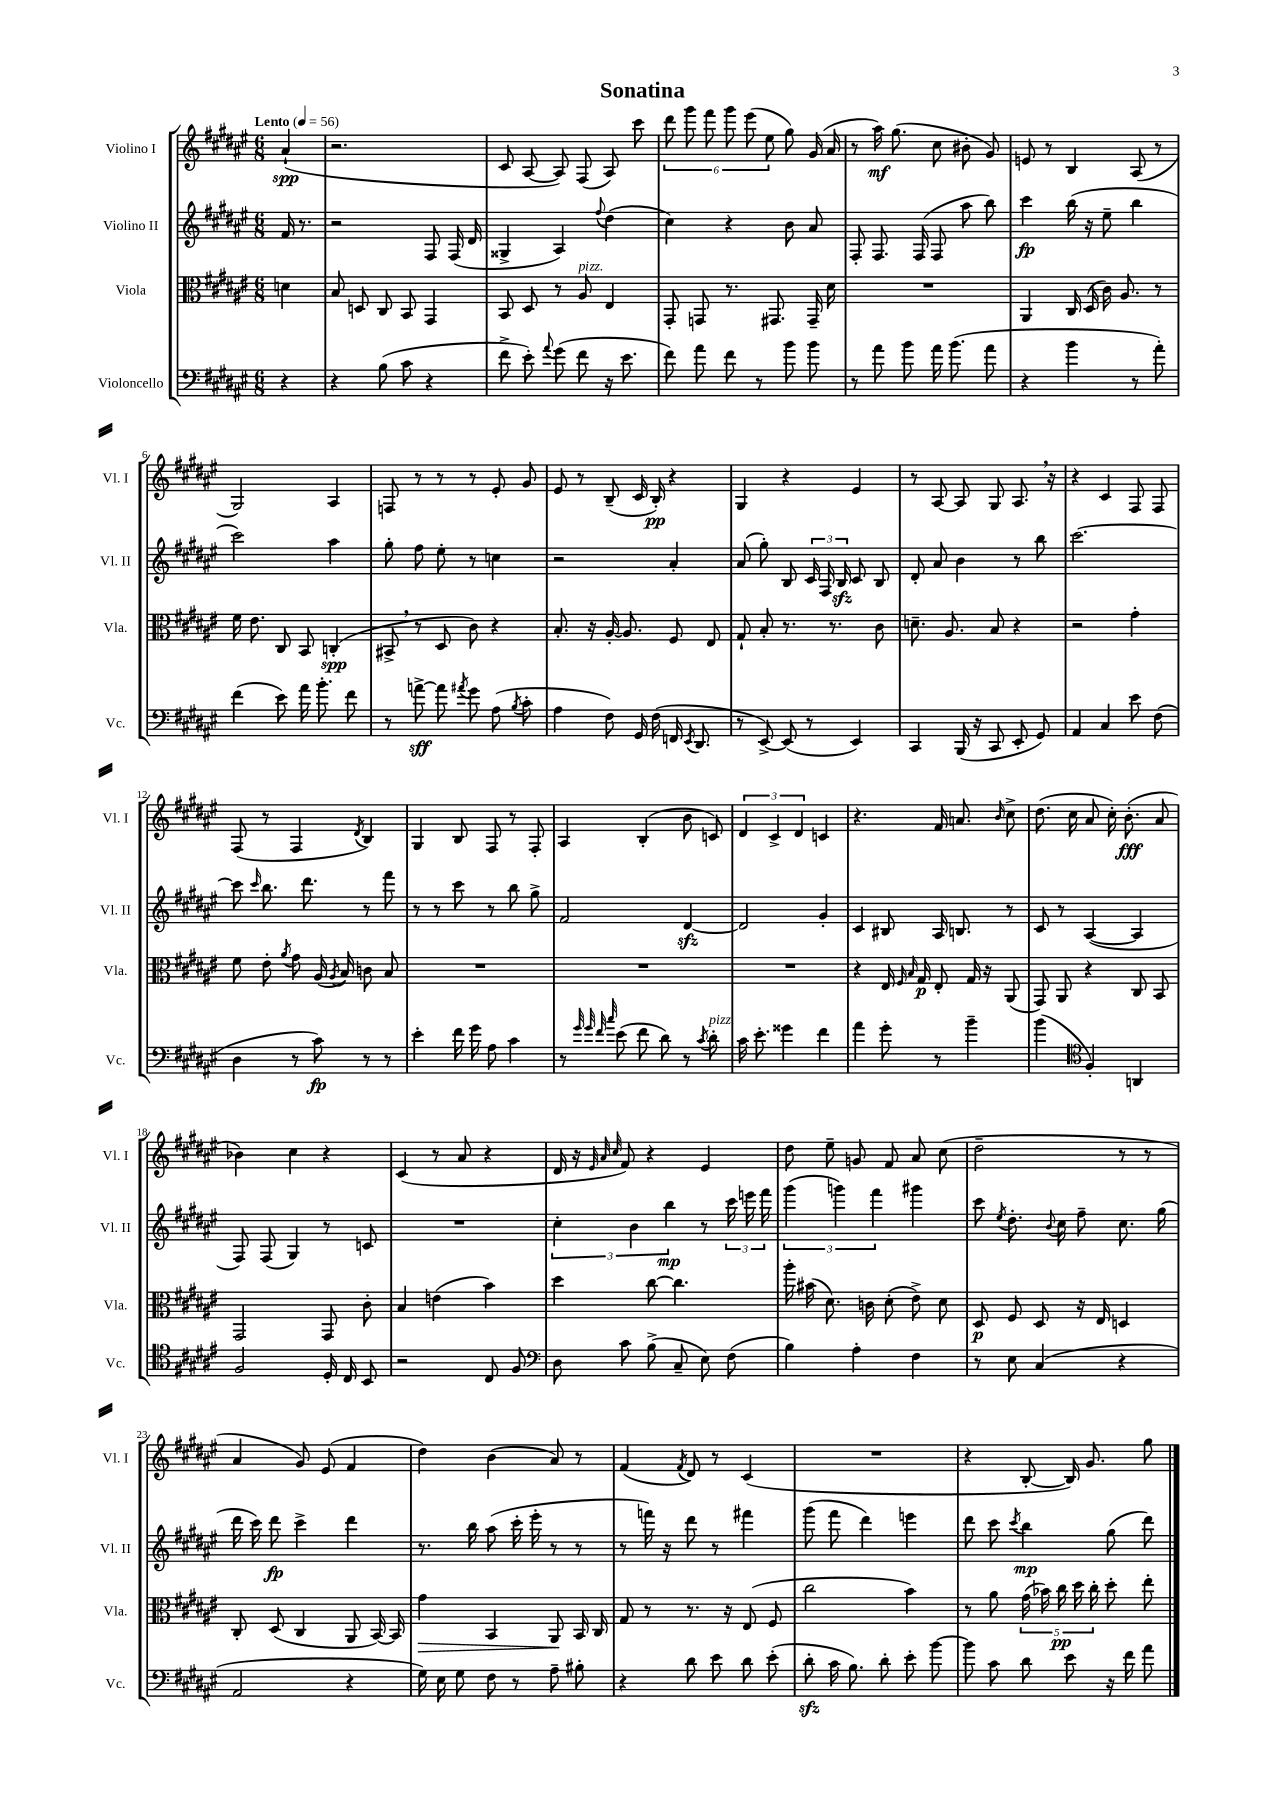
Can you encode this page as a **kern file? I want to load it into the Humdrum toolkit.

**kern	**kern	**kern	**kern
*staff4	*staff3	*staff2	*staff1
*clefF4	*clefC3	*clefG2	*clefG2
*k[f#c#g#d#a#e#]	*k[f#c#g#d#a#e#]	*k[f#c#g#d#a#e#]	*k[f#c#g#d#a#e#]
*M6/8	*M6/8	*M6/8	*M6/8
*MM56	*MM56	*MM56	*MM56
4r	4d	16f#	(4a#`
.	.	8.r	.
=	=	=	=
4r	8B	2r	2.r
.	8D	.	.
(8B	8C#	.	.
8c#	8BB	.	.
4r	4GG#	8F#	.
.	.	(16F#	.
.	.	16d#	.
=	=	=	=
8f#^	8BB	4G##^	8c#
8e#')	8D#	.	[8A#
8qqa#	.	.	.
(8g#	8r	4A#)	8A#])
8f#	8A#	.	(8F#
.	.	8qqff#	.
16r	4E#	(4dd#	8A#)
8.e#	.	.	.
.	.	.	8ccc#
=	=	=	=
8f#)	8GG#'	4cc#)	12ddd#
.	.	.	12ggg#
8a#	8GG	.	.
.	.	.	12fff#
8f#	8.r	4r	12ggg#
.	.	.	(12eee#
8r	.	.	.
.	.	.	12ee#
.	8.GG#	.	.
8b	.	8b	8gg#)
8b	16GG#~	8a#	(16g#
.	16d#	.	16a#
=	=	=	=
8r	2.r	8F#'	8r
8a#	.	8.F#	16aa#)
.	.	.	(8.gg#
8b	.	.	.
.	.	(16F#	.
16a#	.	8F#	8cc#
(8.b	.	.	.
.	.	8aa#	8b#'
8a#	.	8bb)	8g#)
=	=	=	=
4r	4AA#	4ccc#	8e
.	.	.	8r
4b	16C#	(16bb	4B
.	(16D#	16r	.
.	16c#)	8ee#~	.
.	8.A#	.	.
8r	.	4bb	(8A#
8a#')	8r	.	8r
=	=	=	=
(4f#	16f#	2ccc#)	2G#)
.	8.e#	.	.
8e#)	8C#	.	.
16a#	8BB	.	.
8.b'	.	.	.
.	(4C'	4aa#	4A#
8f#	.	.	.
=	=	=	=
8r	8BB#^	8gg#'	8F
[8a^	8r	8ff#	8r
8a]	8D#	8ee#'	8r
8qa#	.	.	.
8g#	8c#)	8r	8r
(8A#	4r	4cc	8e#'
8qB	.	.	.
8c#'	.	.	8g#
=	=	=	=
4A#	8.B'	2r	8e#
.	.	.	8r
.	16r	.	.
8F#)	[16A#'	.	(8B~
.	8.A#]	.	.
16GG#	.	.	16c#
(16F#	.	.	16B')
16FF	8F#	4a#'	4r
8qEE#	.	.	.
8.DD#	.	.	.
.	8E#	.	.
=	=	=	=
8r	8G#`	(8a#	4G#
[8EE#^)	8B'	8gg#')	.
(8EE#]	8.r	8B	4r
8r	.	24c#	.
.	.	24F#	.
.	8.r	.	.
.	.	24B	.
4EE#)	.	8c#	4e#
.	8c#	8B	.
=	=	=	=
4CC#	8.d~	8d#'	8r
.	.	8a#	[8A#
.	8.A#	.	.
(16BBB	.	4b	8A#]
16r	.	.	.
8CC#	8B	.	8G#
8EE#'	4r	8r	8.A#
8GG#)	.	8bb	.
.	.	.	16r
=	=	=	=
4AA#	2r	[2.ccc#	4r
4C#	.	.	4c#
8e#	4g#'	.	8F#
(8F#	.	.	8F#
=	=	=	=
4D#	8f#	8ccc#]	(8F#
.	.	16qqccc#	.
.	8e#'	8.bb	8r
.	8qa#	.	.
8r	8g#	.	4F#
.	.	8.ddd#	.
8c#)	(16A#	.	.
.	8qA#	.	.
.	16B)	.	.
.	.	.	8qd#
8r	8c	8r	4B)
8r	8B	8fff#	.
=	=	=	=
4e#'	2.r	8r	4G#
.	.	8r	.
16f#	.	8ccc#	8B
16g#	.	.	.
8A#	.	8r	8F#
4c#	.	8bb	8r
.	.	8gg#^	8F#'
=	=	=	=
8r	2.r	2f#	4A#
32qqg#	.	.	.
32qqg#	.	.	.
32qqf#	.	.	.
32qqcc#	.	.	.
(8e#	.	.	.
8f#	.	.	(4B'
8d#)	.	.	.
8r	.	[4d#	8b
8qc#	.	.	.
8d#'	.	.	8c)
=	=	=	=
16c#	2.r	2d#]	6d#
8.e#'	.	.	.
.	.	.	6c#^
4g##	.	.	.
.	.	.	6d#
4f#	.	4g#'	4c
=	=	=	=
4a#	4r	4c#	4.r
8g#'	16E#	8B#	.
.	16qqF#	.	.
.	16qqB	.	.
.	16G#	.	.
8r	8E#'	16A#	16f#
.	.	8.B	8.a
4b~	16G#	.	.
.	16r	.	.
.	.	.	16qqb
.	(8AA#	8r	8cc#^
=	=	=	=
(4b	8GG#)	8c#	(8.dd#
.	8AA#	8r	.
.	.	.	16cc#
*clefC4	*	*	*
4F#')	4r	([4A#	8a#
.	.	.	16cc#')
.	.	.	(8.b'
4AA	8C#	4A#]	.
.	8BB	.	8a#
=	=	=	=
2F#	2GG#	8F#)	4b-)
.	.	(8F#	.
.	.	4G#)	4cc#
16D#'	8GG#	8r	4r
16C#	.	.	.
8BB	8c#'	8c	.
=	=	=	=
2r	4B	2.r	(4c#
.	(4e	.	8r
.	.	.	8a#
8C#	4b)	.	4r
8F#	.	.	.
=	=	=	=
*clefF4	*	*	*
8D#	4dd#	6cc#'	16d#
.	.	.	16r
.	.	.	32qqe#
.	.	.	32qqa#
.	.	.	32qqcc#
8c#	.	.	8f#)
.	.	6b	.
(8B^	[8cc#	.	4r
.	.	6bb	.
8C#~	4.cc#]	.	.
8E#)	.	8r	4e#
(8F#	.	24ccc#	.
.	.	24eee	.
.	.	24fff#	.
=	=	=	=
4B)	16aa#'	(6ggg#	8dd#
.	(16b#	.	.
.	8.d#)	.	8ee#~
.	.	6ggg)	.
4A#'	.	.	8g
.	16c	.	.
.	.	6fff#	.
.	(8d#'	.	8f#
4F#	8e#^)	4ggg#	8a#
.	8d#	.	(8cc#
=	=	=	=
8r	8D#	8ccc#	2dd#~
.	.	8qee#	.
8E#	8F#	8.dd#'	.
(4C#	8D#	.	.
.	.	8qqb	.
.	.	16cc#	.
.	16r	8ff#~	.
.	16E#	.	.
4r	4D	8.cc#	8r
.	.	.	8r
.	.	(16gg#	.
=	=	=	=
2AA#	8C#'	16ddd#	4a#
.	.	16ccc#)	.
.	(8D#	8ddd#	.
.	4C#	4ccc#^	8g#)
.	.	.	(8e#
4r	8AA#	4ddd#	4f#
.	[16BB)	.	.
.	16BB]	.	.
=	=	=	=
16G#)	4g#	8.r	4dd#)
16E#	.	.	.
8G#	.	.	.
.	.	16bb	.
8F#	4BB	(8aa#	(4b
8r	.	16ccc#'	.
.	.	16eee#'	.
8A#~	8AA#	8r	8a#)
8B#'	16BB	8r	8r
.	16C#	.	.
=	=	=	=
4r	8G#	8r	(4f#
.	8r	16fff)	.
.	.	16r	.
.	.	.	8qf#
8d#	8.r	8ddd#	8d#)
8e#	.	8r	8r
.	16r	.	.
8d#	(8E#	4fff#	(4c#
(8e#'	8F#	.	.
=	=	=	=
8d#'	2cc#	(8ggg#	2.r
16c#	.	8fff#	.
8.B)	.	.	.
.	.	4ddd#)	.
8d#'	.	.	.
8e#'	4b)	4eee	.
[8b	.	.	.
=	=	=	=
8b]	8r	8ddd#	4r
8c#	8a#	8ccc#	.
.	.	8qccc#	.
8d#	(20g#	4bb	[8B'
.	20b-)	.	.
.	20cc#	.	.
8e#	.	.	16B])
.	20dd#	.	.
.	.	.	8.g#
.	20cc#'	.	.
16r	8dd#'	(8gg#	.
16f#	.	.	.
8a#	8ee#'	8ddd#)	8gg#
==	==	==	==
*-	*-	*-	*-
